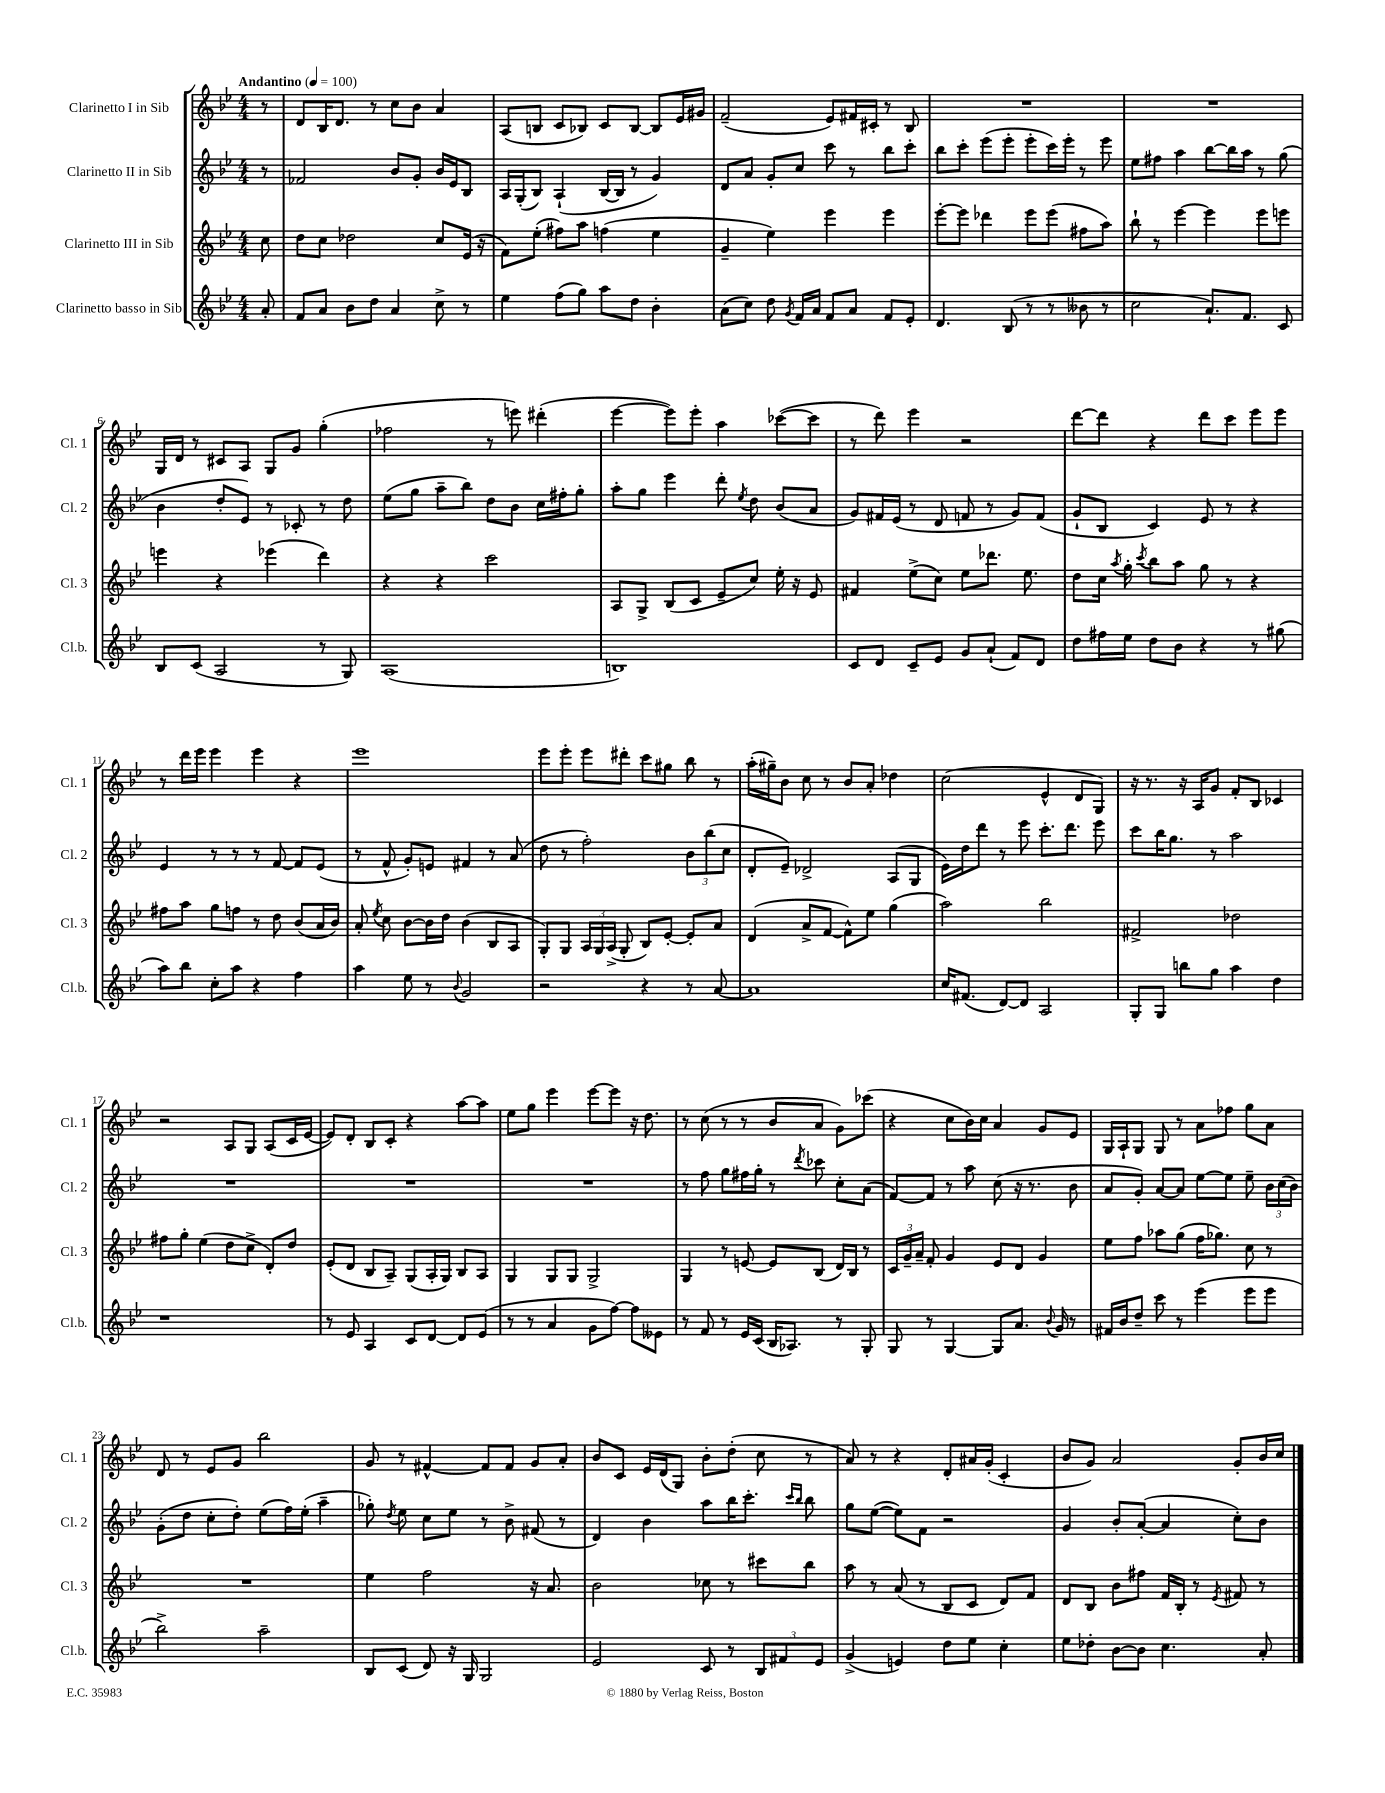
<<
\new StaffGroup <<
\new Staff = "s0" \with { instrumentName = "Clarinetto I in Sib" shortInstrumentName = "Cl. 1" } {
    \clef treble \key bes \major \numericTimeSignature \time 4/4 \partial 8 \tempo "Andantino" 4 = 100
    \autoBeamOff r8 |
    d'8[ bes16 d'8.] r8 c''8[ bes'8] a'4 |
    a8[( b8] c'8[ bes8]) c'8[ bes8]~ bes8[ ees'16 gis'16] |
    f'2--( ees'8[) fis'16 cis'16]-. r8 bes8 |
    R1 |
    R1 |
    g16[ d'16] r8 cis'8[ a8] g8[ g'8] g''4-.( |
    fes''2 r8 e'''8) dis'''4-.( |
    ees'''4~ ees'''8[) ees'''8]-. a''4 ces'''8[~( ces'''8] |
    r8 d'''8) ees'''4 r2 |
    d'''8[~ d'''8] r4 d'''8[ c'''8] ees'''8[ ees'''8] |
    r8 d'''16[ ees'''16] ees'''4 ees'''4 r4 |
    ees'''1 |
    ees'''8[ ees'''8]-. ees'''8[ dis'''8]-. c'''8[ gis''8] bes''8 r8 |
    a''16[-.( gis''16--) bes'8] c''8 r8 bes'8[ a'8]-. des''4 |
    c''2( ees'4-^ d'8[ g8]) |
    r16 r8. r16 a16[ g'8] f'8[-. bes8] ces'4 |
    r2 a8[ g8] a8[( c'16 ees'16]~ |
    ees'8[) d'8]-. bes8[ c'8]-. r4 a''8[~ a''8] |
    ees''8[ g''8] ees'''4 ees'''8[~ ees'''8] r16 d''8. |
    r8 c''8( r8 r8 bes'8[ a'8] g'8[) ces'''8]( |
    r4 c''8[ bes'16) c''16] a'4 g'8[ ees'8] |
    g16[ a16-! g8] g8 r8 a'8[ fes''8] g''8[ a'8] |
    d'8 r8 ees'8[ g'8] bes''2 |
    g'8 r8 fis'4~-^ fis'8[ fis'8] g'8[ a'8]-. |
    bes'8[ c'8] ees'16[ d'16( g8]) bes'8[-. d''8]-.( c''8 r8 |
    a'8) r8 r4 d'8[-. ais'16 g'16]-.( c'4-. |
    bes'8[ g'8]) a'2 g'8[-. bes'16 c''16] \bar "|." |
}
\new Staff = "s1" \with { instrumentName = "Clarinetto II in Sib" shortInstrumentName = "Cl. 2" } {
    \clef treble \key bes \major \numericTimeSignature \time 4/4 \partial 8
    \autoBeamOff r8 |
    fes'2 bes'8[ g'8]-. bes'16[ ees'16 bes8] |
    a16[ g16-.( bes8]) a4-!( bes16[~ bes16] r8 g'4) |
    d'8[ a'8] g'8[-. c''8] c'''8 r8 bes''8[ c'''8]-. |
    bes''8[ c'''8]-. ees'''8[( ees'''8]-. ees'''8[-. c'''16) ees'''16]-. r8 ees'''8 |
    ees''8[ fis''8] a''4 bes''8[~ bes''16 a''16] r8 g''8( |
    bes'4 d''8[-. ees'8]) r8 ces'8-. r8 d''8 |
    ees''8[( g''8] a''8[-- bes''8]) d''8[ bes'8] c''16[ fis''16-. g''8]-. |
    a''8[-. g''8] ees'''4 d'''8-. \acciaccatura { ees''8 } d''8 bes'8[( a'8] |
    g'8[) fis'16 ees'16]( r8 d'8 f'8 r8 g'8[) f'8]( |
    g'8[-! bes8] c'4) ees'8 r8 r4 |
    ees'4 r8 r8 r8 f'8~ f'8[ ees'8]( |
    r8 f'8-^ g'8[-.) e'8] fis'4 r8 a'8( |
    d''8 r8 f''2-.) \tuplet 3/2 { bes'8[ bes''8( c''8] } |
    d'8[-. ees'8]--) des'2-> a8[( g8] |
    ees'16[) d''16 d'''8] r8 ees'''8 c'''8.[-. d'''8.] ees'''8 |
    c'''8[ bes''16 g''8.] r8 a''2 |
    R1 |
    R1 |
    R1 |
    r8 f''8 g''8[ fis''16 g''16]-. r8 \acciaccatura { d'''8 } ces'''8 c''8[-. a'8]( |
    f'8[~) f'8] r8 a''8 c''8( r16 r8. bes'8 |
    a'8[ g'8]-.) a'8[~ a'8] ees''8[~ ees''8] ees''8-- \tuplet 3/2 { bes'16[ c''16( bes'16]) } |
    g'8[-.( d''8] c''8[-. d''8]-.) ees''8[( f''16) ees''16]-.( a''4-- |
    ges''8-.) \acciaccatura { d''8 } ees''8 c''8[ ees''8] r8 bes'8-> fis'8( r8 |
    d'4) bes'4 a''8[ bes''16 c'''8.]-. \grace { c'''16[ bes''16] } bes''8 |
    g''8[ ees''8]~( ees''8[) f'8] r2 |
    g'4 bes'8[-. a'8]~-.( a'4 c''8[-.) bes'8] \bar "|." |
}
\new Staff = "s2" \with { instrumentName = "Clarinetto III in Sib" shortInstrumentName = "Cl. 3" } {
    \clef treble \key bes \major \numericTimeSignature \time 4/4 \partial 8
    \autoBeamOff c''8 |
    d''8[ c''8] des''2 c''8[ ees'16]( r16 |
    f'8[) ees''8]-.( fis''8[) a''8] f''4( ees''4 |
    g'4-- ees''4) ees'''4 ees'''4 |
    ees'''8[~-. ees'''8] des'''4 ees'''8[ ees'''8]( fis''8[ a''8]) |
    bes''8-! r8 ees'''4~ ees'''4 ees'''8[ e'''8] |
    e'''4 r4 ees'''4( d'''4) |
    r4 r4 c'''2 |
    a8[ g8]-> bes8[( c'8] ees'8[-- c''8]) ees''16-. r16 ees'8 |
    fis'4 ees''8[->( c''8]) ees''8[ des'''8.] ees''8. |
    d''8[ c''16] \acciaccatura { a''8 } g''16-. \acciaccatura { c'''8 } bes''8[ a''8] g''8 r8 r4 |
    fis''8[ a''8] g''8[ f''8] r8 d''8 bes'8[( a'16 bes'16]) |
    a'8-. \acciaccatura { ees''8 } c''8 bes'8[~ bes'16 d''16] bes'4( bes8[ a8] |
    g8[-.) g8] \tuplet 3/2 { a16[ g16 a16]->( } g8-. bes8[) ees'8]~-. ees'8[-. a'8] |
    d'4( a'8[-> f'8]~ f'8[-^) ees''8] g''4( |
    a''2) bes''2 |
    fis'2-> des''2 |
    fis''8[ g''8]-. ees''4( d''8[ c''8]-> d'8[-.) d''8] |
    ees'8[-.( d'8] bes8[ a8]--) g8[( a16-. g16]) bes8[ a8] |
    g4 g8[ g8] g2-> |
    g4 r8 e'8~ e'8[ bes8]( d'16[) bes16] r8 |
    \tuplet 3/2 { c'16[ g'16-- a'16]-- } f'8-. g'4 ees'8[ d'8] g'4 |
    ees''8[ f''8] aes''8[ g''8]( f''16[ ges''8.]) c''8 r8 |
    R1 |
    ees''4 f''2 r16 a'8. |
    bes'2 ces''8 r8 cis'''8[ bes''8] |
    a''8 r8 a'8( r8 bes8[ c'8] d'8[) f'8] |
    d'8[ bes8] bes'8[ fis''8] f'16[ bes16]-. r8 \acciaccatura { ees'8 } fis'8 r8 \bar "|." |
}
\new Staff = "s3" \with { instrumentName = "Clarinetto basso in Sib" shortInstrumentName = "Cl.b." } {
    \clef treble \key bes \major \numericTimeSignature \time 4/4 \partial 8
    \autoBeamOff a'8-. |
    f'8[ a'8] bes'8[ d''8] a'4 c''8-> r8 |
    ees''4 f''8[( g''8]) a''8[ d''8] bes'4-. |
    a'8[( c''8]) d''8 \acciaccatura { g'8 } f'16[ a'16] f'8[ a'8] f'8[ ees'8]-. |
    d'4. bes8( r8 r8 beses'8 r8 |
    c''2 a'8.[-!) f'8.] c'8 |
    bes8[ c'8]( a2 r8 g8) |
    a1( |
    b1) |
    c'8[ d'8] c'8[-- ees'8] g'8[ a'8]-!( f'8[) d'8] |
    d''8[ fis''16 ees''16] d''8[ bes'8] r4 r8 gis''8( |
    a''8[) bes''8] c''8[-. a''8] r4 f''4 |
    a''4 ees''8 r8 \appoggiatura { bes'8 } g'2 |
    r2 r4 r8 a'8~ |
    a'1 |
    c''16[ fis'8.]( d'8[~) d'8] a2 |
    g8[-. g8] b''8[ g''8] a''4 d''4 |
    r1 |
    r8 ees'8 a4 c'8[ d'8]~ d'8[ ees'8]( |
    r8 r8 a'4 g'8[ f''8]~) f''8[ eeses'8] |
    r8 f'8 r8 ees'16[ c'16]( bes16[ aes8.]) r8 g8-. |
    g8 r8 g4~ g8[ a'8.] \appoggiatura { bes'8 } g'16 r8 |
    fis'16[ bes'16 d''8]-- c'''8 r8 ees'''4( ees'''8[ ees'''8] |
    bes''2->) a''2-- |
    bes8[ c'8]( d'8) r16 g16 g2 |
    ees'2 c'8 r8 \tuplet 3/2 { bes8[ fis'8 ees'8] } |
    g'4->( e'4) d''8[ ees''8] c''4-. |
    ees''8[ des''8]-. bes'8[~ bes'8] c''4. a'8-. \bar "|." |
}
>>
>>
